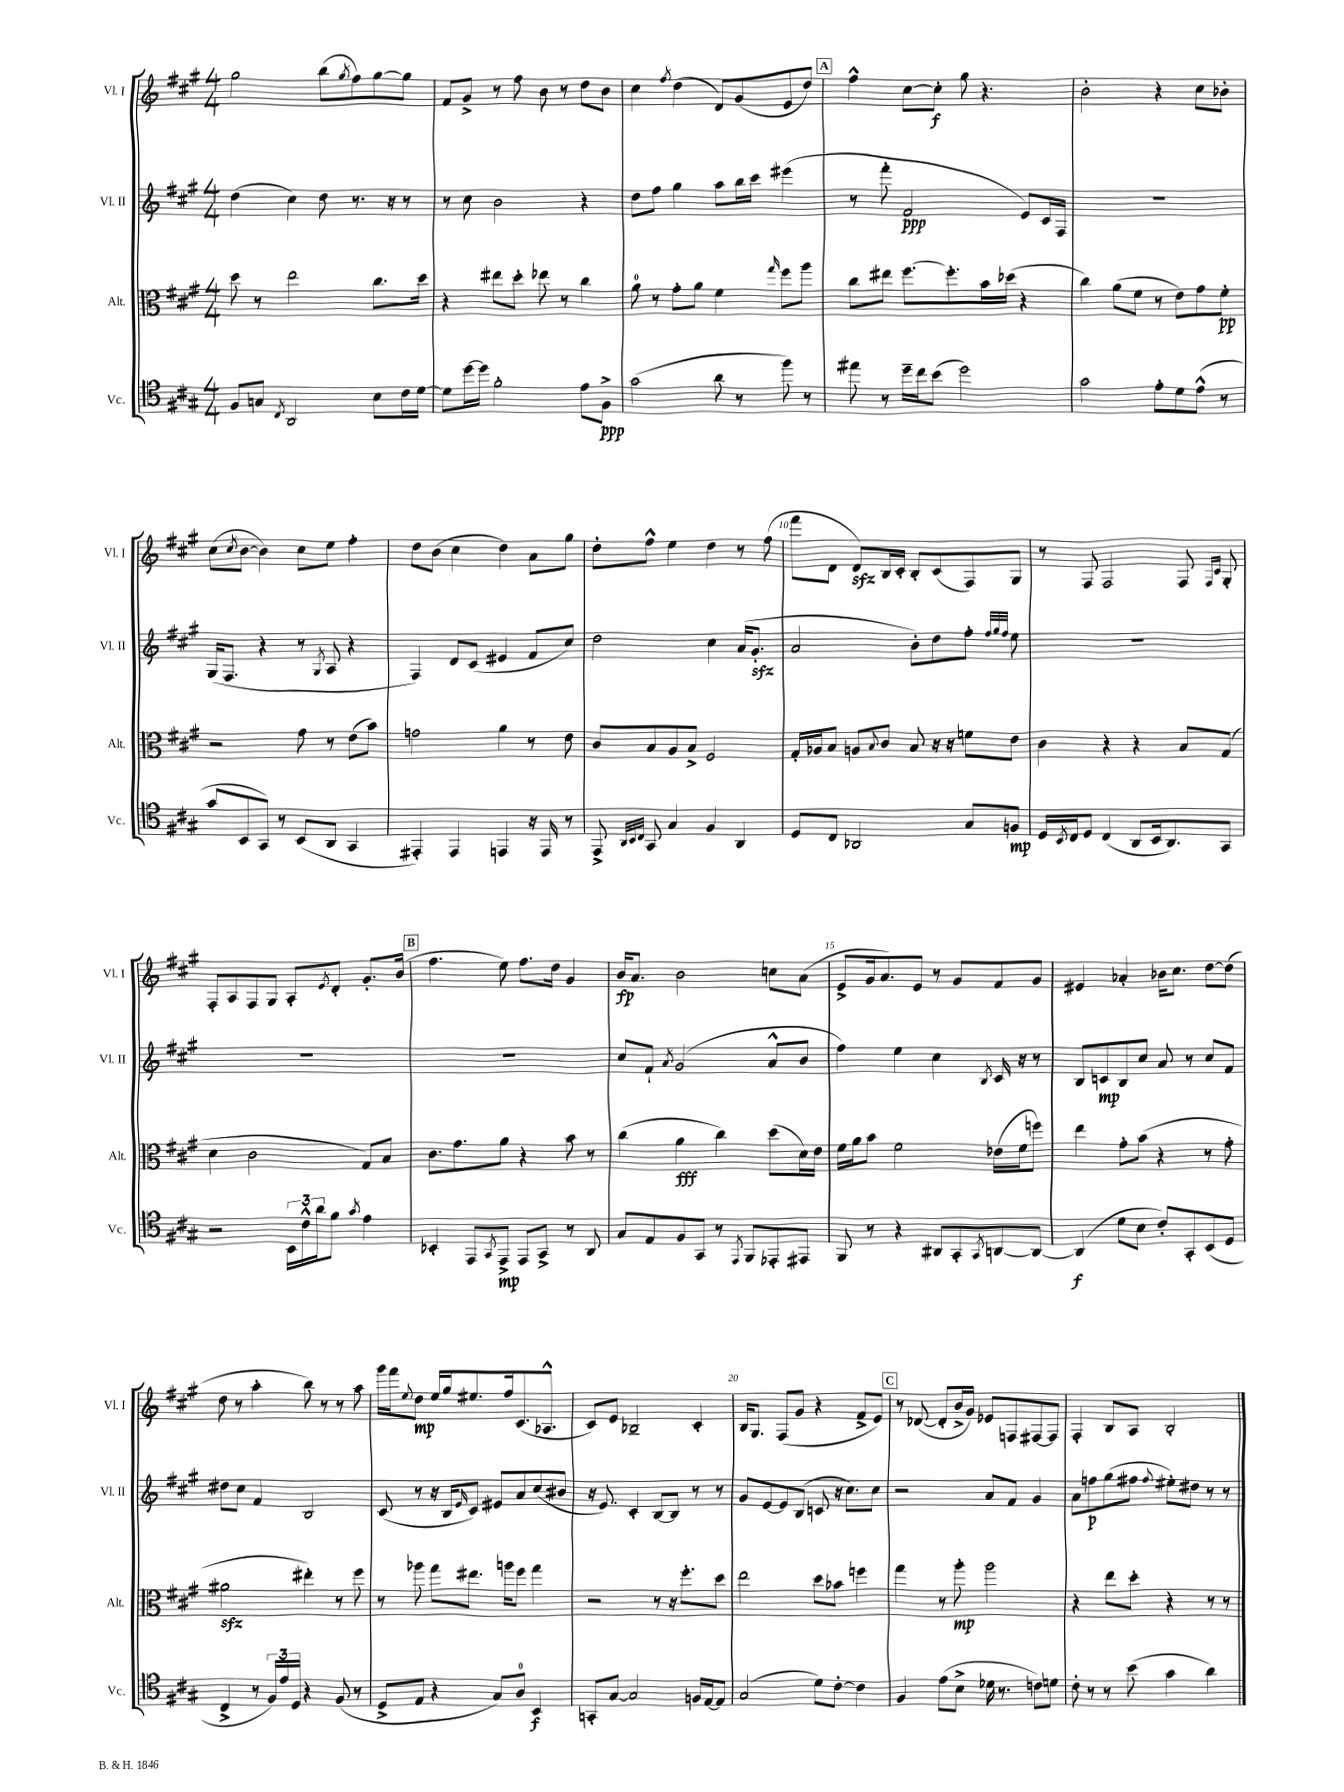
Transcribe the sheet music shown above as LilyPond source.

<<
\new StaffGroup <<
\new Staff = "s0" \with { instrumentName = "Vl. I" shortInstrumentName = "Vl. I" } {
    \clef treble \key a \major \numericTimeSignature \time 4/4
    gis''2 b''8( \acciaccatura { gis''8 } fis''8) gis''8~ gis''8 |
    fis'8 gis'8-> r8 fis''8 b'8 r8 d''8 b'8 |
    cis''4 \acciaccatura { fis''8 } d''4( d'8) gis'8( e'8 d''8) |
    \mark \markup { \box "A" } fis''4-^ cis''8~ cis''8-.\f gis''8 r4. |
    b'2-. r4 cis''8 bes'8-. |
    cis''8( \acciaccatura { cis''8 } b'8~ b'4) cis''8 e''8 fis''4-. |
    d''8 b'8( cis''4 d''4) a'8 gis''8 |
    d''8-. fis''8-^ e''4 d''4 r8 fis''8( |
    fis'''8 d'8 d'8\sfz) b16 cis'16-. b8-. cis'8( fis8) gis8 |
    r8 fis8 fis2 fis8 \grace { fis16 cis'16 } gis8-. |
    fis8-. a8 fis8 gis8 a8-. \acciaccatura { e'8 } d'8-. gis'8.-. b'16( |
    \mark \markup { \box "B" } fis''4. e''8) fis''8. d''16 gis'4 |
    b'16\fp a'8. b'2 c''8 a'8( |
    e'8-> gis'16 a'8.) e'8 r8 gis'8 fis'8 gis'8 |
    eis'4 aes'4-. bes'16 cis''8. d''8~ d''8( |
    d''8 r8 a''4-. b''8) r8 r8 a''8 |
    gis'''16 fis'''16 \appoggiatura { e''8 } d''8\mp e''16 gis''16 eis''8. fis''16 cis'8.( aes8.-^ |
    cis'8) e'8 bes2-- cis'4-. |
    b16 gis8. fis8( gis'8 r4 fis'8-> e'8) |
    \mark \markup { \box "C" } r8 des'8~( des'8-. b'16-> gis'16) ees'8 f8 fis8~ fis8 |
    fis4-. b8 a8 b2-. \bar "|." |
}
\new Staff = "s1" \with { instrumentName = "Vl. II" shortInstrumentName = "Vl. II" } {
    \clef treble \key a \major \numericTimeSignature \time 4/4
    d''4( cis''4) d''8 r8. r16 r8 |
    r8 cis''8 b'2 r4 |
    d''8 fis''8 gis''4 a''8 b''16 cis'''16 eis'''4( |
    \mark \markup { \box "A" } r8 fis'''8-. fis'2\ppp e'8) cis'16 fis16 |
    R1 |
    gis16( fis8. r4 r8 \acciaccatura { gis8 } a8 r4 |
    fis4) d'8 cis'8( eis'4 fis'8 cis''8) |
    d''2 cis''4 a'16( gis'8.-.\sfz |
    a'2 b'8-.) d''8 fis''8-. \grace { fis''32 gis''32 fis''32 } e''8 |
    R1 |
    R1 |
    \mark \markup { \box "B" } R1 |
    cis''8 fis'8-! \acciaccatura { a'8 } gis'2( a'8-^ b'8 |
    fis''4) e''4 cis''4 \acciaccatura { b8 } cis'16 r16 r8 |
    b8 c'8\mp b8 cis''8 a'8 r8 cis''8 fis'8 |
    dis''8 cis''8 fis'4 b2 |
    cis'8( r8 r16 b16 \grace { e'16 } cis'8) eis'8 a'8 cis''8( bis'8 |
    r16 e'8.) cis'4-. b8~ b8 r8 r8 |
    gis'8 e'8~ e'8 b8( c'8 r16 cis''8.) cis''8 |
    \mark \markup { \box "C" } r2 a'8 fis'8 gis'4 |
    a'8 f''8\p gis''8( fis''8 \appoggiatura { fis''8 } eis''8-.) dis''8 r8 r8 \bar "|." |
}
\new Staff = "s2" \with { instrumentName = "Alt." shortInstrumentName = "Alt." } {
    \clef alto \key a \major \numericTimeSignature \time 4/4
    d''8 r8 e''2 cis''8. d''16 |
    r4 eis''8 d''8-. ees''8 r8 cis''4 |
    a'8-0 r8 gis'8-. a'8 fis'4 \grace { gis''16 } fis''8 a''8 |
    \mark \markup { \box "A" } cis''8 eis''8 fis''8.~ fis''8.-. b'16 des''16( r4 |
    cis''4) a'8( fis'8 r8 e'8) gis'8 fis'8-.\pp |
    r2 gis'8 r8 e'8( b'8) |
    g'2 a'4 r8 e'8 |
    cis'8 b8 a8 b8-> fis2 |
    gis16-. aes16 b8 a8 \appoggiatura { b8 } cis'8 b8 r16 r16 f'8 e'8 |
    cis'4 r4 r4 b8 gis8( |
    d'4 cis'2 gis8) b8 |
    \mark \markup { \box "B" } cis'8. gis'8. a'8 r4 b'8 r8 |
    cis''4( a'4\fff cis''4) d''8( d'16) e'16 |
    fis'16 a'16 b'8 fis'2 ees'16( fis'16 f''8) |
    e''4 gis'8-. b'8( r4 r8 gis'8-. |
    ais'2\sfz eis''4-.) r8 fis''8 |
    r8 aes''8 gis''8 eis''8. a''16 fis''8 gis''4 |
    r2 r8 r16 fis''8.-. d''8 |
    e''2 d''8 bes'8 f''4 |
    \mark \markup { \box "C" } gis''4 r8 a''8-.\mp a''2 |
    r4 e''8 d''8-. r4 r8 r8 \bar "|." |
}
\new Staff = "s3" \with { instrumentName = "Vc." shortInstrumentName = "Vc." } {
    \clef tenor \key a \major \numericTimeSignature \time 4/4
    fis8 g8 \acciaccatura { cis8 } a,2 b8 cis'16 d'16~ |
    d'8 d''16~ d''16 fis'2-. e'8 fis8->\ppp |
    gis'2( a'8 r8 fis''8) r8 |
    \mark \markup { \box "A" } eis''8 r8 d''16-- cis''16 b'8( d''2) |
    gis'2 e'8-. d'8 e'8-^( r8 |
    gis'8 b,8 gis,8) r8 b,8( a,8 gis,4 |
    eis,4-.) eis,4 e,4 r16 e,16 r8 |
    e,8-> \grace { a,32 b,32 cis32 } gis,8 gis4 fis4 a,4 |
    d8 cis8 aes,2 gis8 f8\mp |
    d16 \acciaccatura { b,8 } cis16 d8 cis4( a,8 b,16 a,8.) gis,8 |
    r2 \tuplet 3/2 { b,16 cis'16-^ a'16 } fis'8 \acciaccatura { gis'8 } e'4 |
    \mark \markup { \box "B" } bes,4-. e,8 \acciaccatura { gis,8 } e,8->\mp e,8 gis,8-> r8 a,8 |
    gis8 e8 fis8 gis,8 r8 \acciaccatura { e,8 } fis,8 ees,8-. eis,8 |
    fis,8 r8 r4 ais,8 gis,8-. \acciaccatura { gis,8 } a,8~ a,8~ |
    a,4\f( d'8 b8 cis'8-.) gis,8-. b,8( d8 |
    cis4-> r8 \tuplet 3/2 { fis16) e'16 d16 } r4 fis8( r8 |
    d8-> e8 r4 gis8) a8-0 b,4\f |
    g,8-. gis8~ gis2 f16 e16~ e8 |
    gis2( d'8) cis'8~-. cis'4 |
    \mark \markup { \box "C" } fis4 e'8( b8-> des'16 r8. c'8) d'8 |
    cis'8-. r8 r8 b'8( gis'4 a'4) \bar "|." |
}
>>
>>
\layout { \context { \Score currentBarNumber = #2 \override BarNumber.break-visibility = ##(#f #t #t) barNumberVisibility = #(every-nth-bar-number-visible 5) } }
